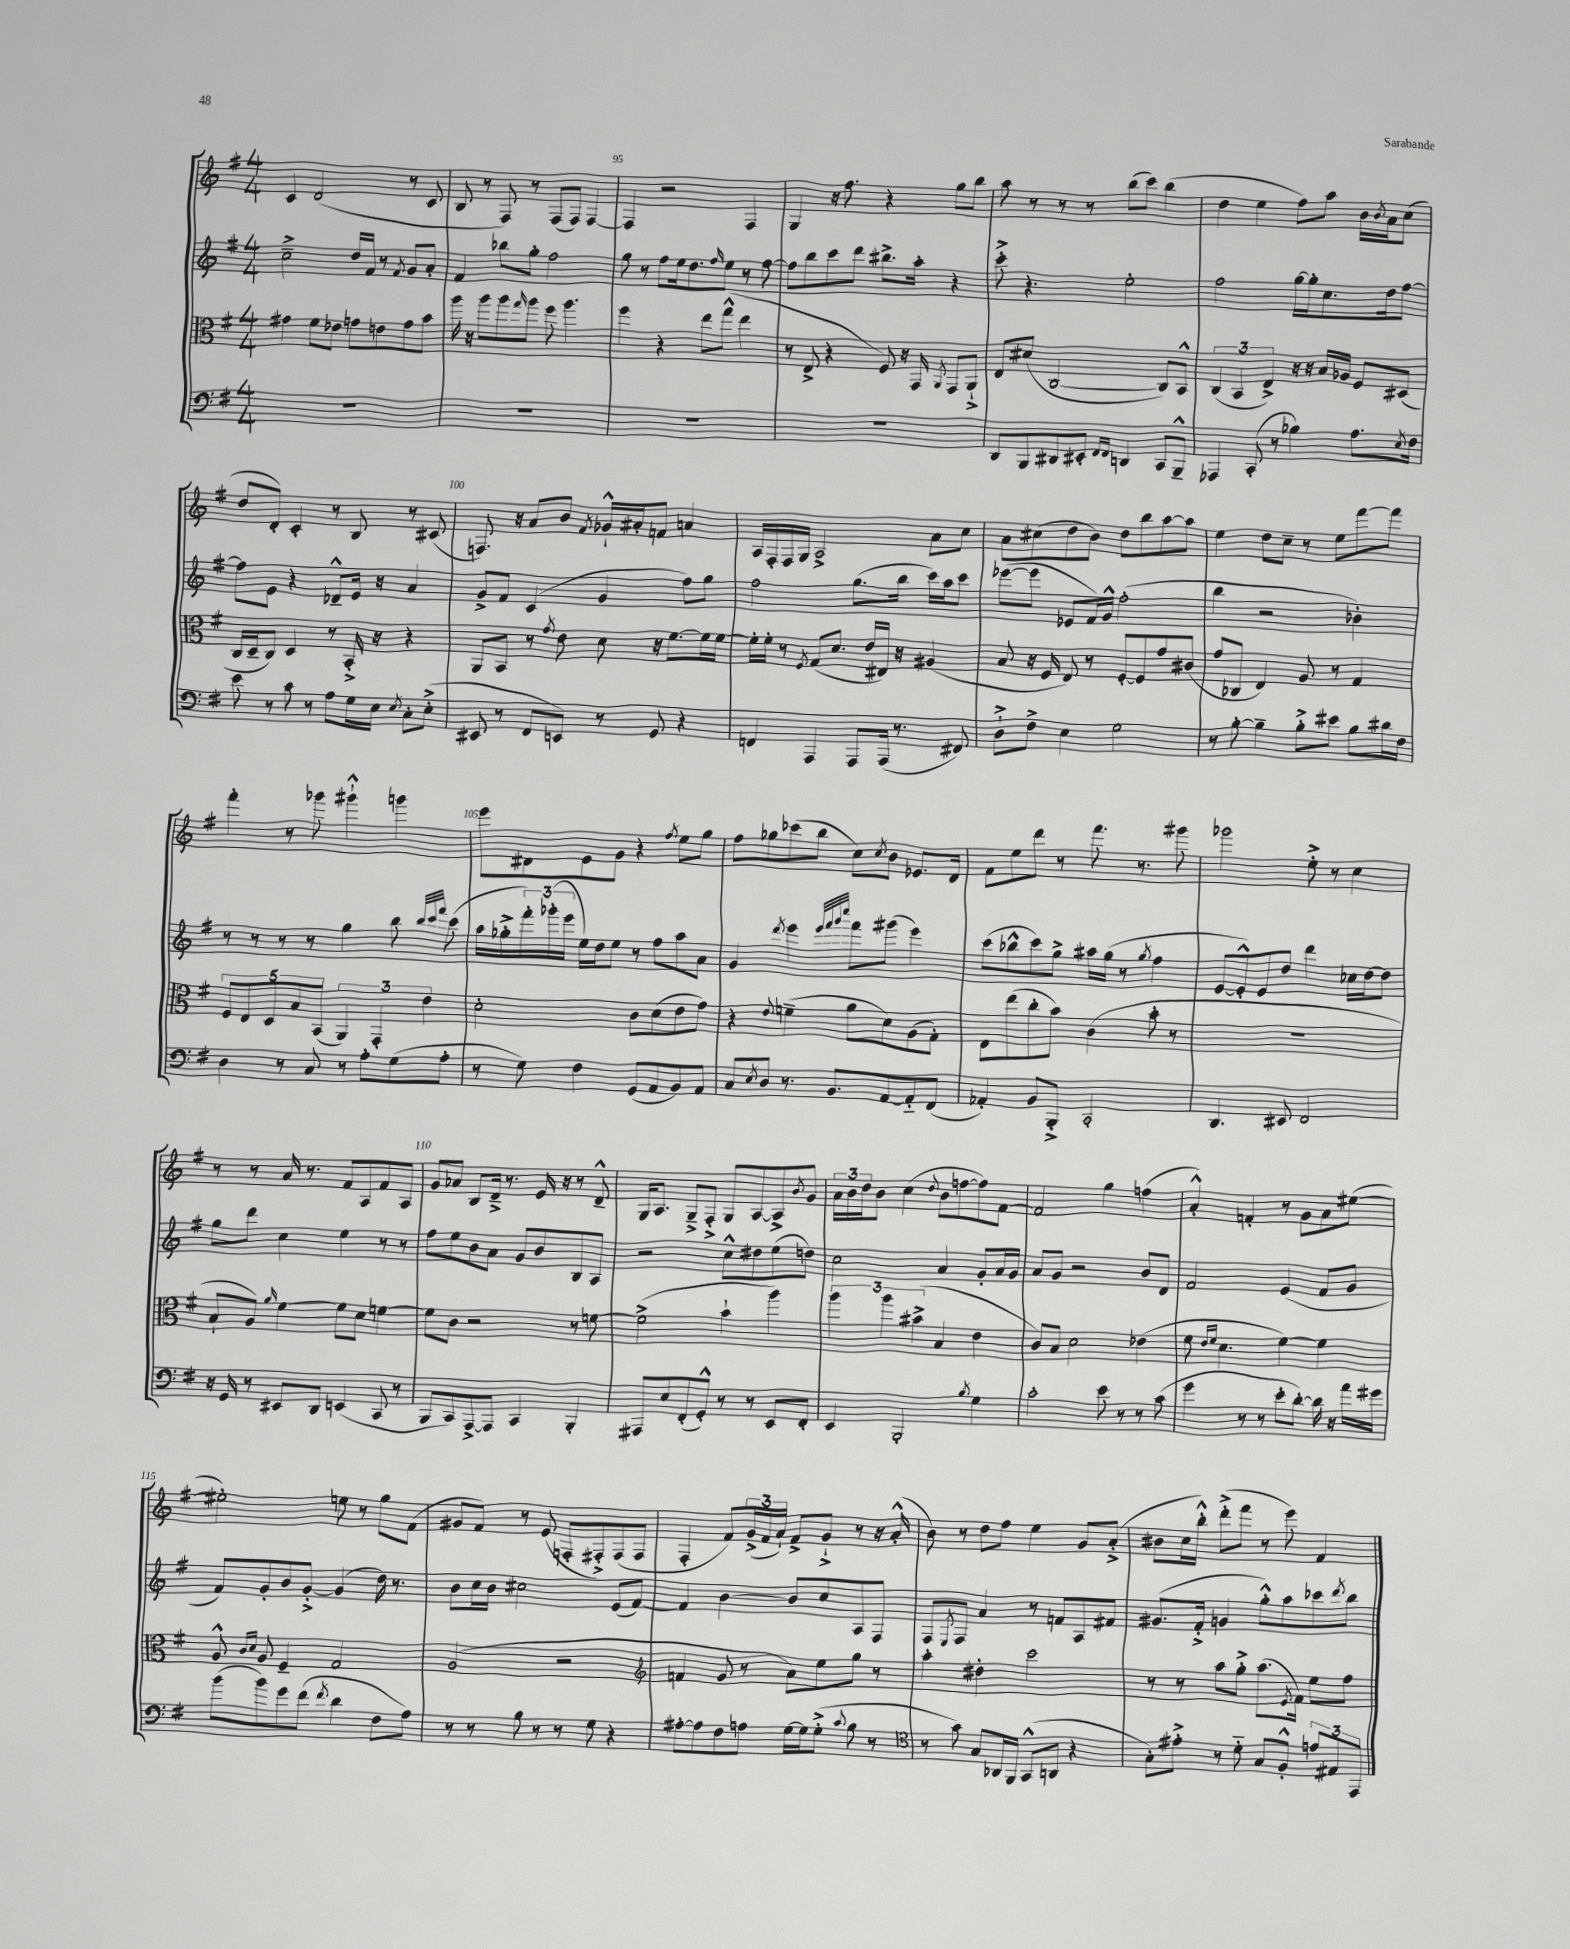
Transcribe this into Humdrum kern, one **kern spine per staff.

**kern	**kern	**kern	**kern
*staff4	*staff3	*staff2	*staff1
*clefF4	*clefC3	*clefG2	*clefG2
*k[f#]	*k[f#]	*k[f#]	*k[f#]
*M4/4	*M4/4	*M4/4	*M4/4
1r	4g#	2cc~^	4c
.	8f#	.	(2d
.	8e-	.	.
.	8g	16dd	.
.	.	16f#	.
.	8e	8r	.
.	.	8qf#	.
.	8g	8g	8r
.	8b	8a'	8c
=	=	=	=
1r	16aa	4f#	8B
.	16r	.	.
.	8aa	.	8r
.	8aa	8bb-	8F#)
.	16qqgg	.	.
.	8aa	8gg'	8r
.	8ff#	2ff#	(8F#
.	4.aa	.	8F#)
.	.	.	[4F#
=	=	=	=
1r	4ff#	8gg	4F#]
.	.	8r	.
.	4r	8ff#	2r
.	.	16ee	.
.	.	8.dd	.
.	8ee	.	.
.	.	16qqff#	.
.	(8gg^^	8ee	.
.	4ee	8r	4F#
.	.	[8ff#	.
=	=	=	=
1r	8r	8ff#]	4G
.	8E^	8bb	.
.	4r	8ccc	16r
.	.	.	8.ff#
.	.	8ddd	.
.	8F#)	8.bb#^	4r
.	16r	.	.
.	16GG	16aa'	.
.	8qAA	.	.
.	8GG	4r	8gg
.	8AA`^	.	8bb
=	=	=	=
8DD	8E	8ccc'^	8aa
8BBB	(8d#	4.r	8r
8DD#	[2C	.	8r
8EE#'	.	.	8r
16qqFF#	.	.	.
16qqFF#	.	.	.
4DD	.	2ee'	(8bb
.	.	.	8ccc)
8CC	8C])	.	(4bb
8BBB~^^	8BB^^	.	.
=	=	=	=
4AAA-	(6C	2ff#	4dd
.	6BB	.	.
(8CC'	.	.	4ee
.	6E^)	.	.
8r	.	.	.
4B-)	16r	[16gg	8ff#)
.	16r	16gg']	.
.	16B	8.cc	8aa
.	16A-	.	.
8.A	8F#	.	16b
.	.	.	8qb
.	.	16dd	16a
.	(8D#	[8ff#	(8cc
8qE	.	.	.
16F#	.	.	.
=	=	=	=
8e	16C	8ff#]	8dd
.	16D~	.	.
8r	8C)	8e	8d')
8c	4D	4r	4c'
8r	.	.	.
8A	8r	8d-~^^	8r
16G	16BB'^	16e	8B
16E	16r	16r	.
8qE	.	.	.
8C'	4r	4a	8r
(8E'^	.	.	(8c#
=	=	=	=
8EE#	8AA	8g^	8.F)
8r	8BB	8f#	.
.	.	.	16r
8FF#	8r	(4c	8a
.	8qg	.	.
8EE)	8e	.	8b
.	.	.	8qf#
8r	8d	4g	16g-`^^
.	.	.	16a#'
8GG	16r	.	8f
.	[8.f#	.	.
4r	.	8ff#)	4a
.	16f#]	8gg	.
.	[16f#	.	.
=	=	=	=
4FF	16f#']	2ff#	16A
.	16f#'	.	16F#'
.	8r	.	16F#
.	.	.	16G
.	8qF#	.	.
4AAA	(8G	.	2A^
.	8.d	.	.
8AAA	.	(8.gg	.
.	16e	.	.
(16AAA	16E#)	.	.
8.r	16r	16bb	.
.	(4A#	16ccc)	8a
.	.	16aa	.
8FF#)	.	8ccc	8cc
=	=	=	=
8D`^	8B	([8eee-	8a
8F#^	16r	8eee-]	(8cc#
.	16F#	.	.
4E	8E)	8e-	8dd
.	8r	16f#)	8b)
.	.	16g^^	.
2G	[8F#'	(2ff#'	8dd
.	8F#]	.	8bb
.	8g	.	[8aa
.	(8c#	.	8aa]
=	=	=	=
8r	8g	4bb	4ee
[8B'	8C-	.	.
4B~]	4E)	2r	8dd
.	.	.	8cc~
8B'^	8A	.	8r
8e#	8r	.	8ee
8B	4G	4b-')	[8fff#
16d#	.	.	8fff#]
16F#	.	.	.
=	=	=	=
4D	10F#	8r	4fff#'
.	10E	.	.
.	.	8r	.
.	10D	.	.
8r	.	8r	8r
.	10B	.	.
8C	.	8r	8ggg-
.	(10BB	.	.
8r	6AA)	4gg	4ggg#`^^
8A'	.	.	.
.	6GG'	.	.
(8G	.	8bb	4ggg
.	6e	.	.
.	.	32qqbb	.
.	.	32qqccc	.
.	.	32qqfff#	.
8A'	.	(8ccc	.
=	=	=	=
8r	2d'	16aa	8eee
.	.	16gg-'^	.
8G)	.	24fff#')	8d#
.	.	(24ggg-'	.
.	.	24eee	.
4F#	.	16ee)	8e
.	.	16dd	.
.	.	8ee	8g
(8GG	8c	8r	4r
8AA	(8d	8ff#	.
.	.	.	8qff#
8BB)	8e	8aa	8ee
8AA	8g)	8a	8gg
=	=	=	=
8C	4r	4g	8ff#
8qE	.	.	.
8D	.	.	8gg-
.	8qqe	8qddd	.
8.r	(4f~	4eee	(8ccc-
.	.	.	8bb
8.BB	.	.	.
.	.	32qqeee	.
.	.	32qqfff#	.
.	.	32qqggg	.
.	.	32qqcccc	.
.	8a	8fff#	8cc)
.	.	.	8qcc
[8AA	8d)	(8ggg#	8b
8AA'~]	(8A	4eee)	8.e-
(8FF#	8G')	.	.
.	.	.	16d
=	=	=	=
4AA-')	8E	(8ccc	8f#
.	(8ee	8bb-^^	8ee
8BB	8cc'	8ccc)	8ddd
8BBB'^	8b)	8gg^	8r
2CC'	(4c	16aa#	8.fff#
.	.	(16gg	.
.	.	8r	.
.	.	.	8.r
.	.	8qgg	.
.	8b'	4ff#	.
.	8r	.	8ggg#
=	=	=	=
4.DD	1r	[8e	2ggg-
.	.	8e'^^])	.
.	.	8e	.
8EE#	.	8dd	.
2FF#	.	4ddd	8ee'^
.	.	.	8r
.	.	16cc-	4cc
.	.	[16dd	.
.	.	8dd]	.
=	=	=	=
16r	8B`	8gg	8r
16GG	.	.	.
8r	8A)	8ddd	8r
.	16qqa	.	.
8EE#	[4f#	4cc	16a
.	.	.	8.r
8DD	.	.	.
(4EE	8f#]	4ee	8f#
.	8d	.	8A
8CC	[4f	8r	8f#
8r	.	8r	8A
=	=	=	=
8BBB	8f]	8ff#	8g
8CC)	8c	8ee	8a-
[8AAA^	2r	8b	8B
8AAA]	.	8a	16d~^
.	.	.	8.r
4CC	.	8g	.
.	.	8b	16e
.	.	.	16r
4BBB'	8r	8B	8r
.	[8f	8A	8d~^^
=	=	=	=
8AAA#	(2f^]	2r	16G
.	.	.	8.A
8E	.	.	.
(8FF#'	.	.	8G~^
8GG'^^)	.	.	8F#'^
8r	4b`	8cc^^	8G
8r	.	8dd#	[8A
8EE	4aa)	(8ee	8A^]
.	.	.	8qb
8FF#'	.	8dd)	8g
=	=	=	=
4EE	6aa	2cc	24a
.	.	.	24b
.	.	.	24dd
.	.	.	8b
.	6aa	.	.
2BBB'	.	.	(4cc
.	(6b#^	.	.
.	.	.	8qqdd
.	4B	4a	8b
.	.	.	[8ff
8qB	.	.	.
4G	4e	8g'	8ff])
.	.	16a	[8f#
.	.	16g	.
=	=	=	=
2c'	8c)	8a	2f#]
.	8B	8g	.
.	2d	2r	.
8e	.	.	4gg
8r	.	.	.
8r	(4e-	8b	(4ff
(8c	.	8d	.
=	=	=	=
4g	8f#	2f#	4a'^^)
.	16qqe	.	.
.	16qqf#	.	.
.	4.d	.	.
8r	.	.	4f'
8r	.	.	.
8e'	[4f#)	(4e	8r
[8d')	.	.	8g
16d]	4f#]	8f#	8a
16r	.	.	.
16a	.	8g	([8ee#
16g#	.	.	.
=	=	=	=
(8b	8A^^	8f#)	2ee#'])
.	16qqc	.	.
.	16qqd	.	.
8b)	8A	8g'	.
8g	4F#~	8b	.
(8f#	.	[8g'^	.
8qf#	.	.	.
4d	2G	(4g]	8ee
.	.	.	8r
8F#	.	16dd)	8gg
.	.	8.r	.
8A)	.	.	(8f#
=	=	=	=
8r	(2A	8b	8g#
8r	.	16cc	8f#)
.	.	16b	.
8B	.	2cc#	8r
8r	.	.	(8e
8r	2r	.	8F'
8G	.	.	8F#'^)
4r	.	(8e	(8F#
.	.	[8f#)	8F#
=	=	=	=
*	*clefG2	*	*
[8A#'	4f	4f#]	4F#'
8A#]	.	.	.
8F#	8g	[4b	8f#)
8A	8r	.	(24g^
.	.	.	24f#
.	.	.	24a`)
[16G	8a)	8b]	8f#^
16G]	.	.	.
(8G'^	8ee	8cc	8g`^
8qqc	.	.	.
8B	8gg	8A	8r
8r	8r	8F#	16r
.	.	.	(16a'^^
=	=	=	=
*clefC4	*	*	*
8r	4aa'	8F#	8b)
.	.	8qE	.
8g)	.	8F#	8r
8G	4dd#'	4a	8dd
16AA-	.	.	8ff#
16FF#	.	.	.
(8GG^^	2ccc	8r	4ee
8AA	.	8f	.
4r	.	8A	8g
.	.	8f#	(8a'^
=	=	=	=
8G')	8r	(8.g#	8b#
8e#'^	8r	.	16cc
.	.	16f#'^	16bb'^^)
8r	8aa	4g	(8ddd'^
8d'~	8gg'^	.	8fff#
8G	(8.aa	8gg'^^)	8r
8F#'^^	.	8aa	8eee)
.	8qe	.	.
.	16f#)	.	.
12e	8ee	8ccc-	4f#
12E#	.	.	.
.	.	8qddd	.
.	8ff#	8bb	.
12EE	.	.	.
==	==	==	==
*-	*-	*-	*-
